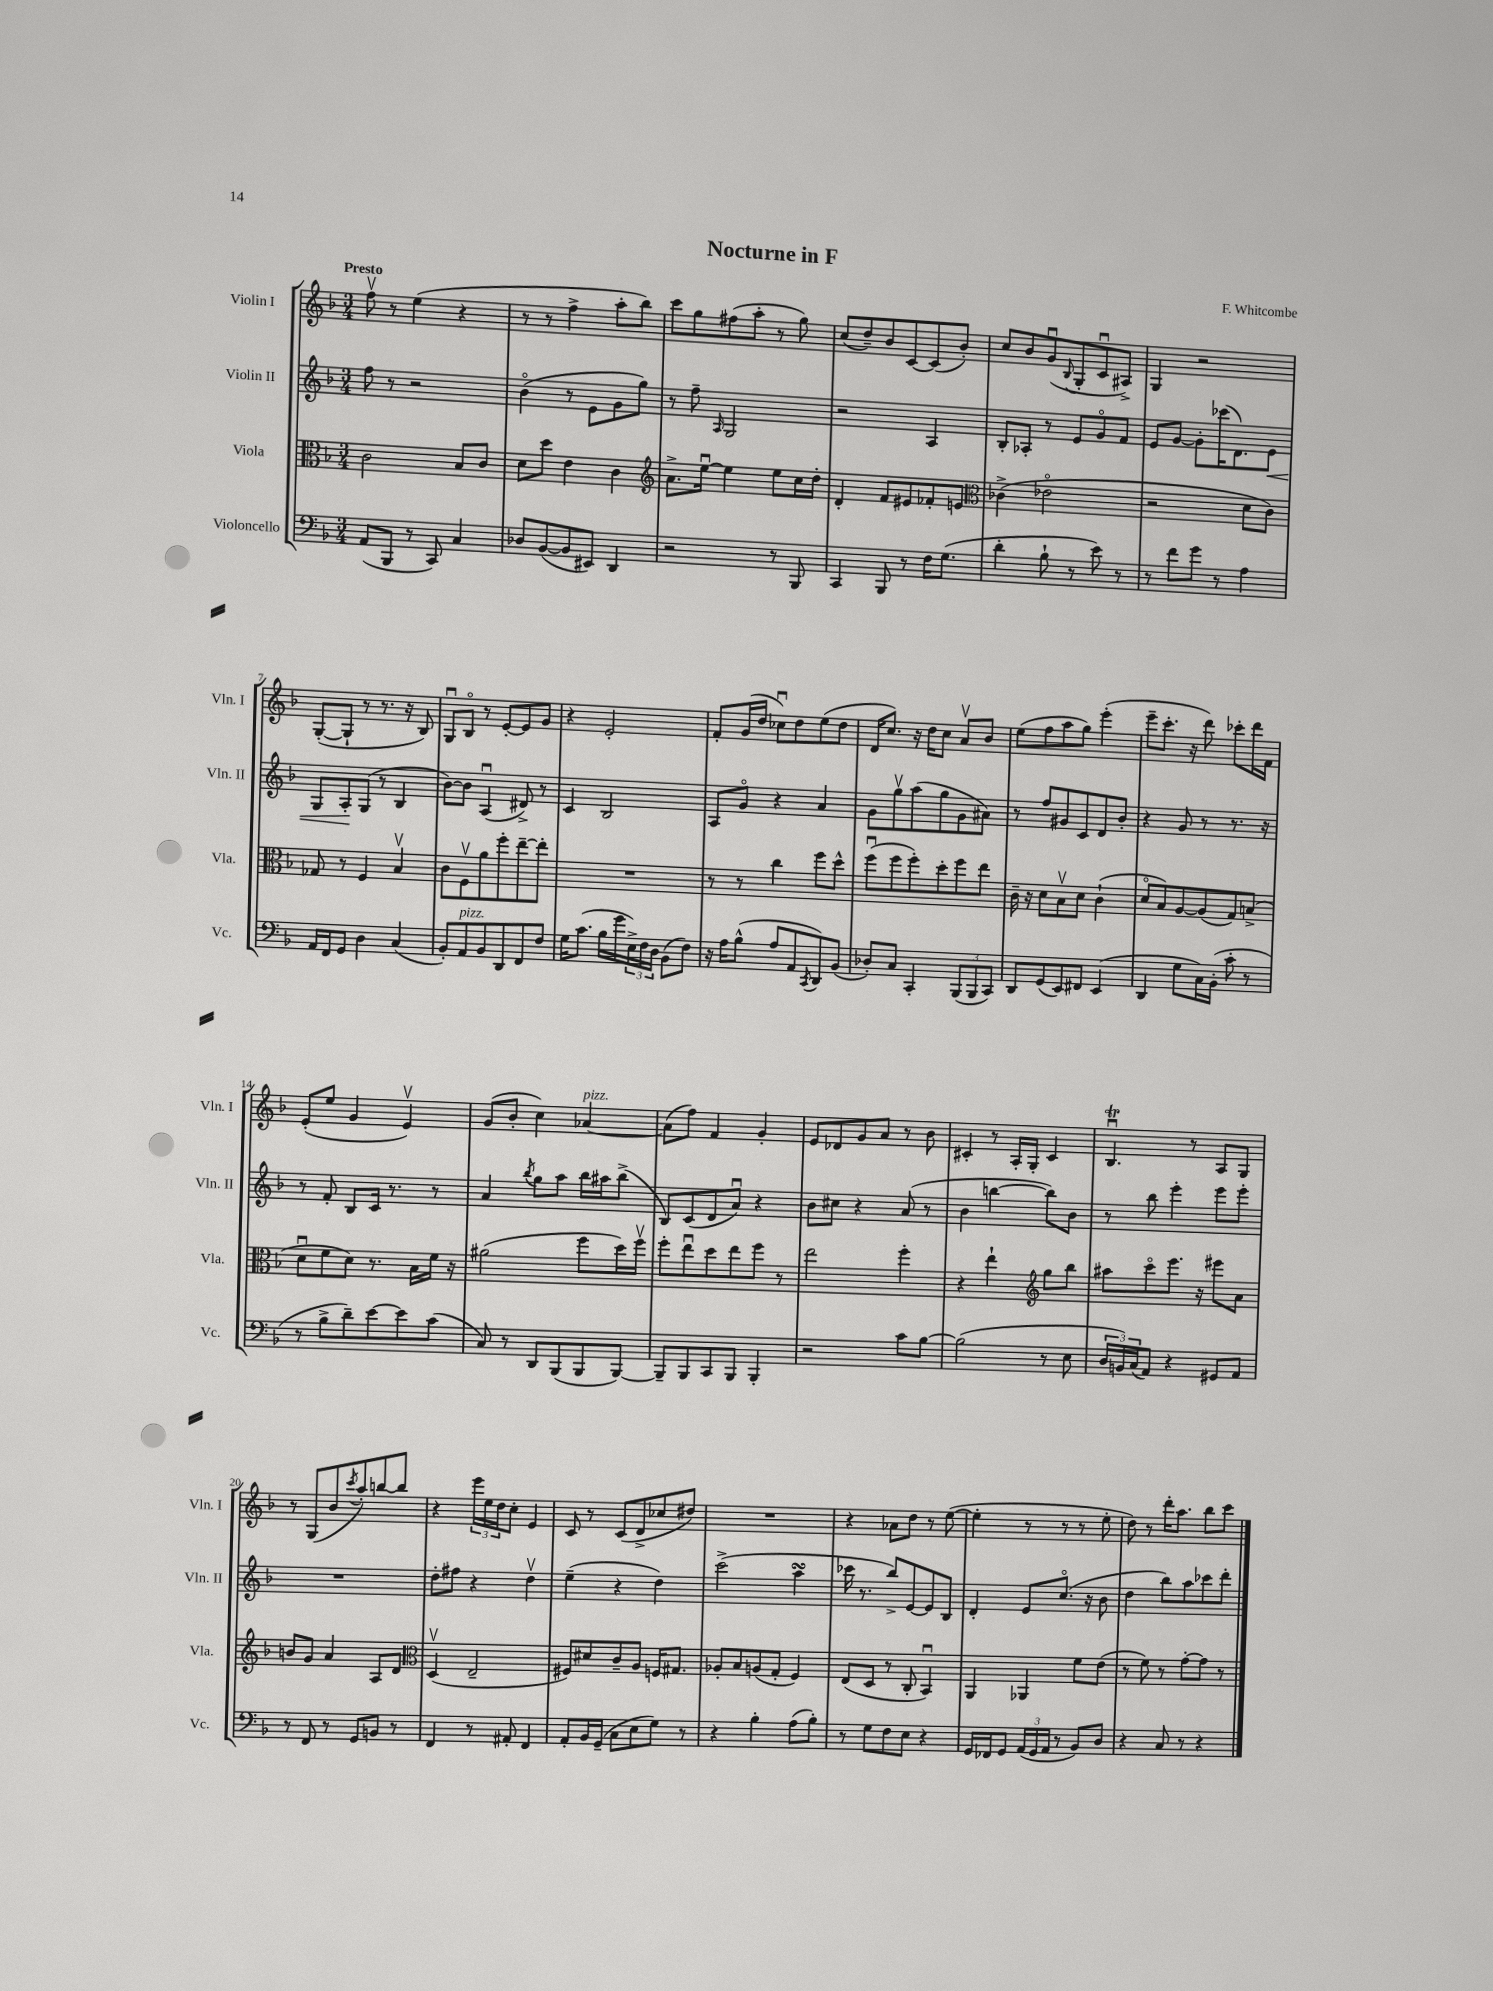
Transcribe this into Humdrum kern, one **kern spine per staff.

**kern	**kern	**kern	**kern
*staff4	*staff3	*staff2	*staff1
*clefF4	*clefC3	*clefG2	*clefG2
*k[b-]	*k[b-]	*k[b-]	*k[b-]
*M3/4	*M3/4	*M3/4	*M3/4
(8AA	2c	8ff	8ffv
8BBB-	.	8r	8r
8r	.	2r	(4ee
8CC)	.	.	.
4C	8B-	.	4r
.	8c	.	.
=	=	=	=
8D-	8d	(4b-o	8r
([8BB-	8dd	.	8r
8BB-]	4e	8r	4ff^
8EE#)	.	8e	.
4DD	4c	8g	8aa'
.	.	8gg)	8bb-)
=	=	=	=
*	*clefG2	*	*
2r	8.a^	8r	8ccc
.	.	8ff~	8gg
.	[16eeu	.	.
.	.	16qqA	.
.	4ee]	2G	(8ff#
.	.	.	8aa'
8r	8ee	.	8r
8BBB-	16cc	.	8gg)
.	16dd'	.	.
=	=	=	=
4CC	4d'	2r	(8cc
.	.	.	8dd~)
8BBB-	8f	.	8b-
8r	8e#	.	[8c
16F	8f-'	4A	(8c]
(8.G	.	.	.
.	8e	.	8b-')
=	=	=	=
*	*clefC3	*	*
4d'	(4c-^	8B-'	8cc
.	.	8A-'	8b-
8B-`	2e-o	8r	(8gu
.	.	.	8qqB-
8r	.	8e	8G'
8e)	.	8go	8cu
8r	.	8f	8A#^)
=	=	=	=
8r	2r	8e	4G
8f	.	[8g	.
8g	.	8g']	2r
8r	.	(16ccc-	.
.	.	8.d)	.
4A	8d	.	.
.	8c)	8e	.
=	=	=	=
16AA	8G-	8G	([8G'
16FF	.	.	.
8GG	8r	8A'	8G`]
4D	4F	(8G	8r
.	.	8r	8.r
(4C	4B-v	4B-	.
.	.	.	16r
.	.	.	8B-)
=	=	=	=
8BB-')	8c	[8b-)	8Gu
8AA	8Fv	8b-]	8B-o
8BB-	8a	(4Au	8r
8DD	8ff'	.	[8e'
8FF	[8ee~	8d#^)	8e]
8F	8ee']	8r	8g
=	=	=	=
16G	2.r	4c	4r
(8.c	.	.	.
16B-	.	2B-	2e'
16g	.	.	.
24E^)	.	.	.
24F	.	.	.
24D	.	.	.
(8BB-	.	.	.
8F)	.	.	.
=	=	=	=
16r	8r	8A	8f'
16A	.	.	.
(8B-^^	8r	8go	(16g
.	.	.	16dd
8A	4cc	4r	8cc-u)
8AA	.	.	8dd
8qCC	.	.	.
8DD)	8ff	4a	(8ee
(8BB-	8dd^^	.	8dd
=	=	=	=
8D-')	(8ffu	8g	16d
.	.	.	8.cc)
8C	8ff	8ggv	.
4CC'	8ff')	(8aa	16r
.	.	.	16dd
.	8dd'	8gg	8cc
(12BBB-	8ff	8g	8av
12BBB-	.	.	.
.	8ee	8a#)	8b-
12CC)	.	.	.
=	=	=	=
8DD	16c~	8r	(8ee
.	16r	.	.
(8GG	8d	8ff	8ff
8EE)	8B-v	8g#	8aa
8FF#	8d	8c	8gg)
(4EE	(4c`	8d	(4eee'
.	.	8b-'	.
=	=	=	=
4DD	8do	4r	8eee~
.	8B-)	.	8.ccc'
8G	[8A	8g	.
.	.	.	16r
16C)	(8A]	8r	8ddd)
(16BB-'	.	.	.
8c'	8G)	8.r	8ccc-'
8r	(8B^	.	16ddd
.	.	16r	16f
=	=	=	=
8r	8du	8r	(8e'
8B-^	8f	8f'	8ee
8d~)	8d)	8B-	4g
[8e	8.r	16c	.
.	.	8.r	.
8e]	.	.	4ev)
.	16B-	.	.
(8c	16f	8r	.
.	16r	.	.
=	=	=	=
8C)	(2a#	4a	(8g
8r	.	.	8b-'
.	.	8qbb-	.
8DD	.	8gg	4cc)
(8BBB-	.	8aa	.
8BBB-	8ff	16bb-	[4a-
.	.	16aa#	.
[8BBB-)	16dd)	(8bb-^	.
.	16ffv	.	.
=	=	=	=
8BBB-~]	8ff'	8B-)	(8a-]
8BBB-	8eeu	(8c	8ff)
8CC	8dd	8d	4f
8BBB-	8ee	8au)	.
4BBB-'	8ff	4r	4g'
.	8r	.	.
=	=	=	=
2r	2ee	8b-	8e
.	.	8cc#	8d-
.	.	4r	8g
.	.	.	8a
8c	4ff'	(8a	8r
[8B-	.	8r	8b-
=	=	=	=
(2B-]	4r	4b-	4c#'
.	4ee`	[4bb	8r
.	.	.	16A'
.	.	.	16G'
*	*clefG2	*	*
8r	8gg	8bb])	4c#
8E	8bb-	8b-	.
=	=	=	=
24D	8aa#	8r	4.B-u
24BB)	.	.	.
(24C	.	.	.
8AA)	8ccco	8bb-	.
4r	8.eee	4eee'	.
.	.	.	8r
.	16r	.	.
8GG#	8eee#	8eee	8A
8AA	8a	8eee'	8G
=	=	=	=
8r	8b	2.r	8r
8FF	8g	.	(8G
8r	4a	.	8b-
.	.	.	8qccc
8GG	.	.	8aa')
8BB	8A	.	[8bb
8r	8d	.	8bb]
=	=	=	=
*	*clefC3	*	*
4FF	(4Dv	8dd'	4r
.	.	8ff#	.
8r	2E~	4r	24eee
.	.	.	24ee
.	.	.	24dd
8AA#'	.	.	8cc'
4FF	.	4ddv	4e
=	=	=	=
8AA'	8F#)	(4ee~	8c
16BB-	8d#	.	8r
(16GG~	.	.	.
8C	8c~	4r	(8c
8E	8A	.	8d^
8G)	16F	4dd)	8cc-
.	8.G#	.	.
8r	.	.	8dd#)
=	=	=	=
4r	8A-'	(2ccc^	2.r
.	8B-	.	.
4B-'	(8A	.	.
.	8G'	.	.
(8A	4F)	4aa	.
8B-')	.	.	.
=	=	=	=
8r	(8E	16ccc-	4r
.	.	8.r	.
8G	8D	.	.
8F	8r	8bb-^)	8a-
8E	8C'	[8e	8dd
4r	4BB-u)	8e]	8r
.	.	8B-	([8ee
=	=	=	=
16GG	4AA	4d'	4ee']
16FF-	.	.	.
8GG	.	.	.
(24AA	4AA-	8e	8r
24GG	.	.	.
24AA	.	.	.
8r	.	(8.cco	8r
8BB-)	8f	.	8r
.	.	16r	.
8D	(8e	8b-	8ee'
=	=	=	=
4r	8r	4dd	8dd)
.	8f)	.	8r
8C	8r	8bb-)	16ddd'
.	.	.	8.aa
8r	[8g'	8aa	.
4r	8g]	8ccc-	8bb-
.	8r	8ddd'	8ccc
==	==	==	==
*-	*-	*-	*-
